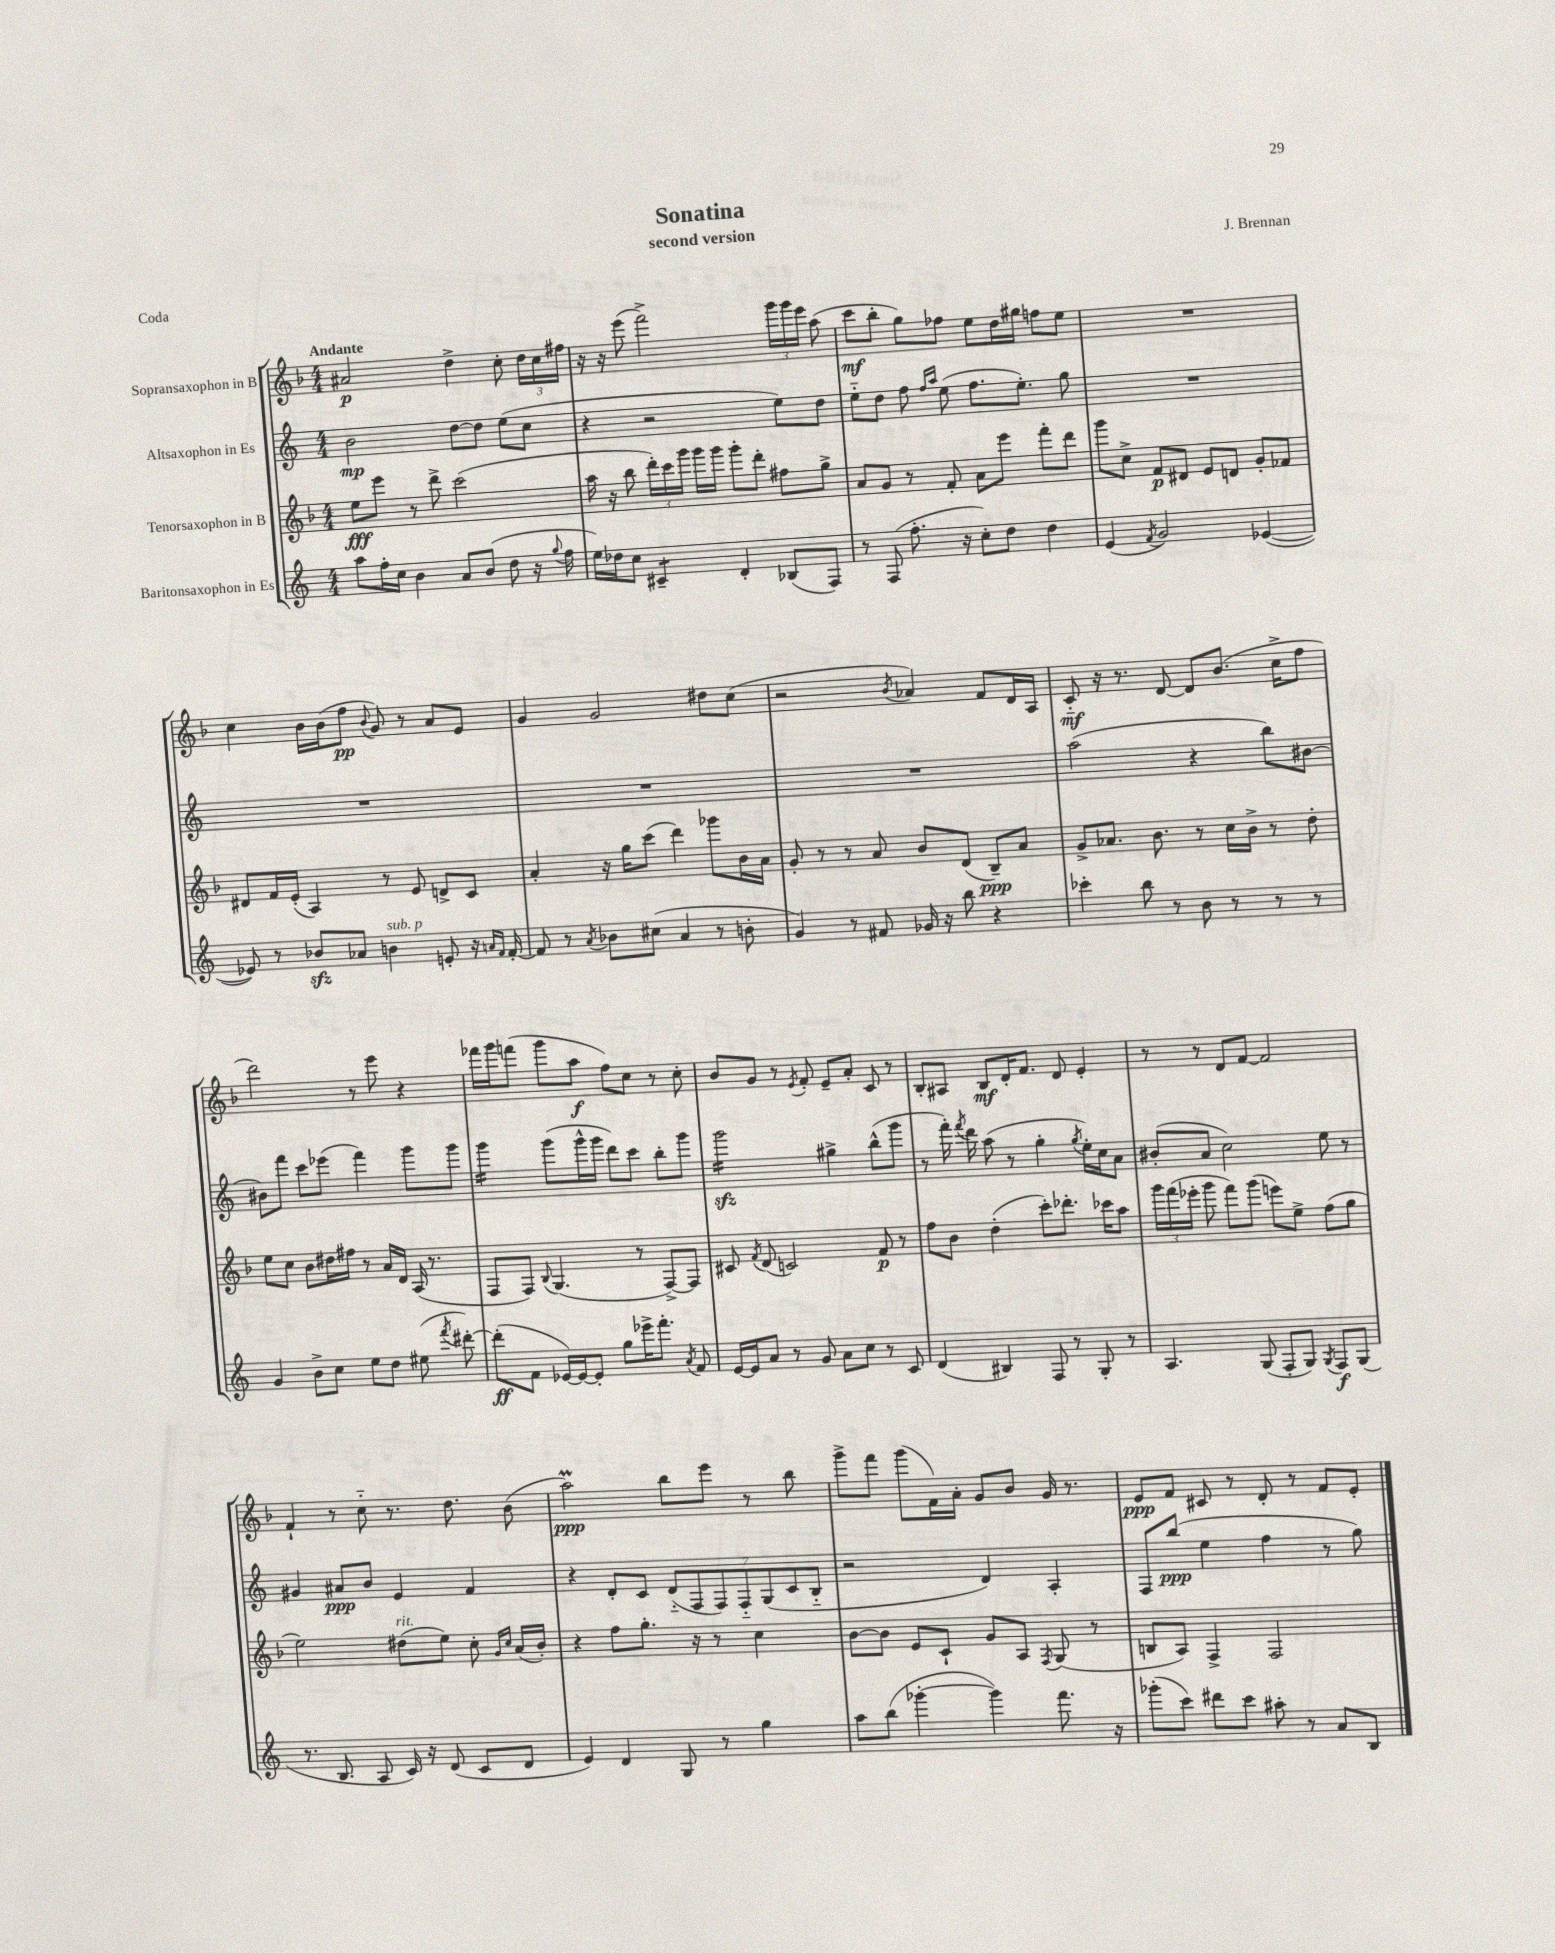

**kern	**kern	**kern	**kern
*staff4	*staff3	*staff2	*staff1
*clefG2	*clefG2	*clefG2	*clefG2
*k[]	*k[b-]	*k[]	*k[b-]
*M4/4	*M4/4	*M4/4	*M4/4
8aa	8ee	2b	2a#
16ff'	8eee	.	.
16cc	.	.	.
4b	8r	.	.
.	8ddd^	.	.
8a	(2ccc	[8dd	4dd^
(8b	.	8dd]	.
8dd	.	(8ee	8cc'
16r	.	8cc	24dd
.	.	.	24cc
8qqgg	.	.	.
16ff	.	.	.
.	.	.	24ff#
=	=	=	=
16ee)	16aa	4r	16r
16dd-	16r	.	16r
8cc	8bb-	.	(8eee
4c#~	24ddd')	2r	2fff^)
.	24ccc	.	.
.	24ggg	.	.
.	16ggg	.	.
.	16ggg	.	.
4d'	8ggg'	.	.
.	8ddd'	.	.
(8B-	8ff#	8ee)	24ggg
.	.	.	24ggg
.	.	.	24eee
8F)	8gg^	8dd	(8aa
=	=	=	=
8r	8a	8ee'~	8ccc
(8F	8g	8dd	8bb-'
8.ff'	8r	8ff	8gg)
.	.	16qqff	.
.	.	16qqaa	.
.	8f'	(8ee	8ff-
16r	.	.	.
8cc')	8a	8.ff	8ee
8dd	8eee	.	16dd
.	.	8.ee')	16gg#
4dd	8fff'	.	8ff
.	8ddd	8gg	8ee
=	=	=	=
(4e	8ggg	1r	1r
.	8cc^	.	.
8qf	.	.	.
2g)	8f	.	.
.	8d#	.	.
.	8e	.	.
.	8d	.	.
([4e-	8g'	.	.
.	8f-	.	.
=	=	=	=
8e-])	8d#	1r	4cc
8r	16f	.	.
.	(16e'	.	.
8b-	4A)	.	16b-
.	.	.	(16b-
8a-	.	.	8ff
.	.	.	8qqb-
4b	8r	.	8g)
.	8e	.	8r
8e'	8d^	.	8a
16r	8c	.	8e
16qqa	.	.	.
16qqf	.	.	.
[16f'	.	.	.
=	=	=	=
8f]	4a'	1r	4g
8r	.	.	.
8qa	.	.	.
8b-	16r	.	2g
.	16gg	.	.
(8cc#	(8ccc	.	.
4a	4ddd)	.	.
8r	8ggg-	.	8dd#
8b'	16b-	.	(8cc
.	16a	.	.
=	=	=	=
4g)	8g'	1r	2r
.	8r	.	.
8r	8r	.	.
8f#	8a	.	.
.	.	.	8qb-
16g-	8b-	.	4a-)
16r	.	.	.
8bb	(8d	.	.
4r	8B-~)	.	8f
.	8a	.	16d
.	.	.	16A
=	=	=	=
4ccc-'	8g^	(2aa	8c'~
.	8.a-	.	16r
.	.	.	8.r
8bb	.	.	.
.	8.b-	.	.
8r	.	.	[8d
8b	8r	4r	8d]
8r	16cc	.	(8.b-
.	16b-^	.	.
8r	8r	8bb)	.
.	.	.	16cc^
8r	8dd'	[8b#	8ff
=	=	=	=
4g	8ee	8b#]	2ddd)
.	8cc	8fff	.
8b^	8b-	8ccc	.
8cc	16dd#	(8eee-	.
.	16ff#	.	.
8ee	8r	4fff)	8r
8dd	16a	.	8eee
.	16d	.	.
(8ee#	(16A	8ggg	4r
.	8.r	.	.
8qfff	.	.	.
[8ddd#')	.	8ggg	.
=	=	=	=
(8ddd#']	8F	4ggg	16fff-
.	.	.	16ggg
8f	8F)	.	(8fff
.	8qqB-	.	.
[16e-)	(4.G	(8ggg	8ggg
16e-_	.	.	.
8e-']	.	16ggg^^	8aa
.	.	16ggg	.
8gg	.	8ddd)	8ff)
16eee-^	8r	8ccc	8cc
8.fff'	.	.	.
.	[8F^)	8bb'	8r
8qa	.	.	.
8f	8F]	8ggg	8cc'
=	=	=	=
[16e	8c#	2ggg	8b-
16e]	.	.	.
.	8qf	.	.
8a	(8d	.	8g
8r	2c)	.	8r
.	.	.	8qe
8g	.	.	8f'
8a	.	4gg#^	8e~
8cc	.	.	8a'
8r	8f	(8bb^^	8c
8c	8r	8ggg	8r
=	=	=	=
(4d	8ff	8r	8B-'
.	8b-	16fff')	8A#
.	.	8qfff	.
.	.	16ddd	.
4B#)	(4dd'	(8aa	8B-
.	.	8r	16d'
.	.	.	8.f
8F	8ccc')	4gg'	.
8r	8.ddd-'	.	8d
.	.	8qgg	.
8G'	.	16ee')	4e'
.	16ccc-	16cc	.
8r	8aa	8a	.
=	=	=	=
4.A	24ggg	(8b#'	8r
.	(24fff	.	.
.	24eee-'	.	.
.	8ggg	8a	8r
.	8fff)	2cc)	8d
(8G	(8ggg	.	[8f
8F'	8eee)	.	2f]
8G)	8ee^	.	.
8qG	.	.	.
8F	(8ff	8ee	.
(8G	8gg	8r	.
=	=	=	=
8.r	2ee)	4g#	4f`
8.B	.	.	.
.	.	8a#	8r
8A	.	8b	8cc'~
16c)	(8dd#	4e	8.r
16r	.	.	.
(8d	8ee)	.	.
.	.	.	8.dd
8c	8cc'	4f	.
.	16qqg	.	.
.	16qqcc	.	.
8d	(16a	.	(8b-
.	16b-')	.	.
=	=	=	=
4e)	4r	4r	2aa)
4d	8ff	8d'	.
.	8.gg'	8c	.
8G	.	(14d'~	8bb-
.	16r	.	.
.	.	14F	.
8r	8r	.	8eee
.	.	14F)	.
.	.	14F'~	.
4gg	4cc	.	8r
.	.	(14G	.
.	.	14c	.
.	.	.	8bb-
.	.	14B'~	.
=	=	=	=
8aa	[8b-	2r	8ggg^
(8bb	8b-]	.	8fff
[4ggg-'	8e	.	(8ggg
.	8c`	.	16f)
.	.	.	16a'
4ggg-])	8g	4d)	8g
.	8A	.	8b-
.	8qF	.	.
8.fff	(8G	4A'	16g
.	.	.	8.r
.	8r	.	.
16r	.	.	.
=	=	=	=
(8ggg-'	8B	8F	8e
8ccc)	8A)	(8bb	8f
8ddd#	4F^	4ee	8c#
8ccc	.	.	8r
8aa#'	2F	4ff	8d'
8r	.	.	8r
8a	.	8r	8f
8B	.	8gg)	8e'
==	==	==	==
*-	*-	*-	*-
